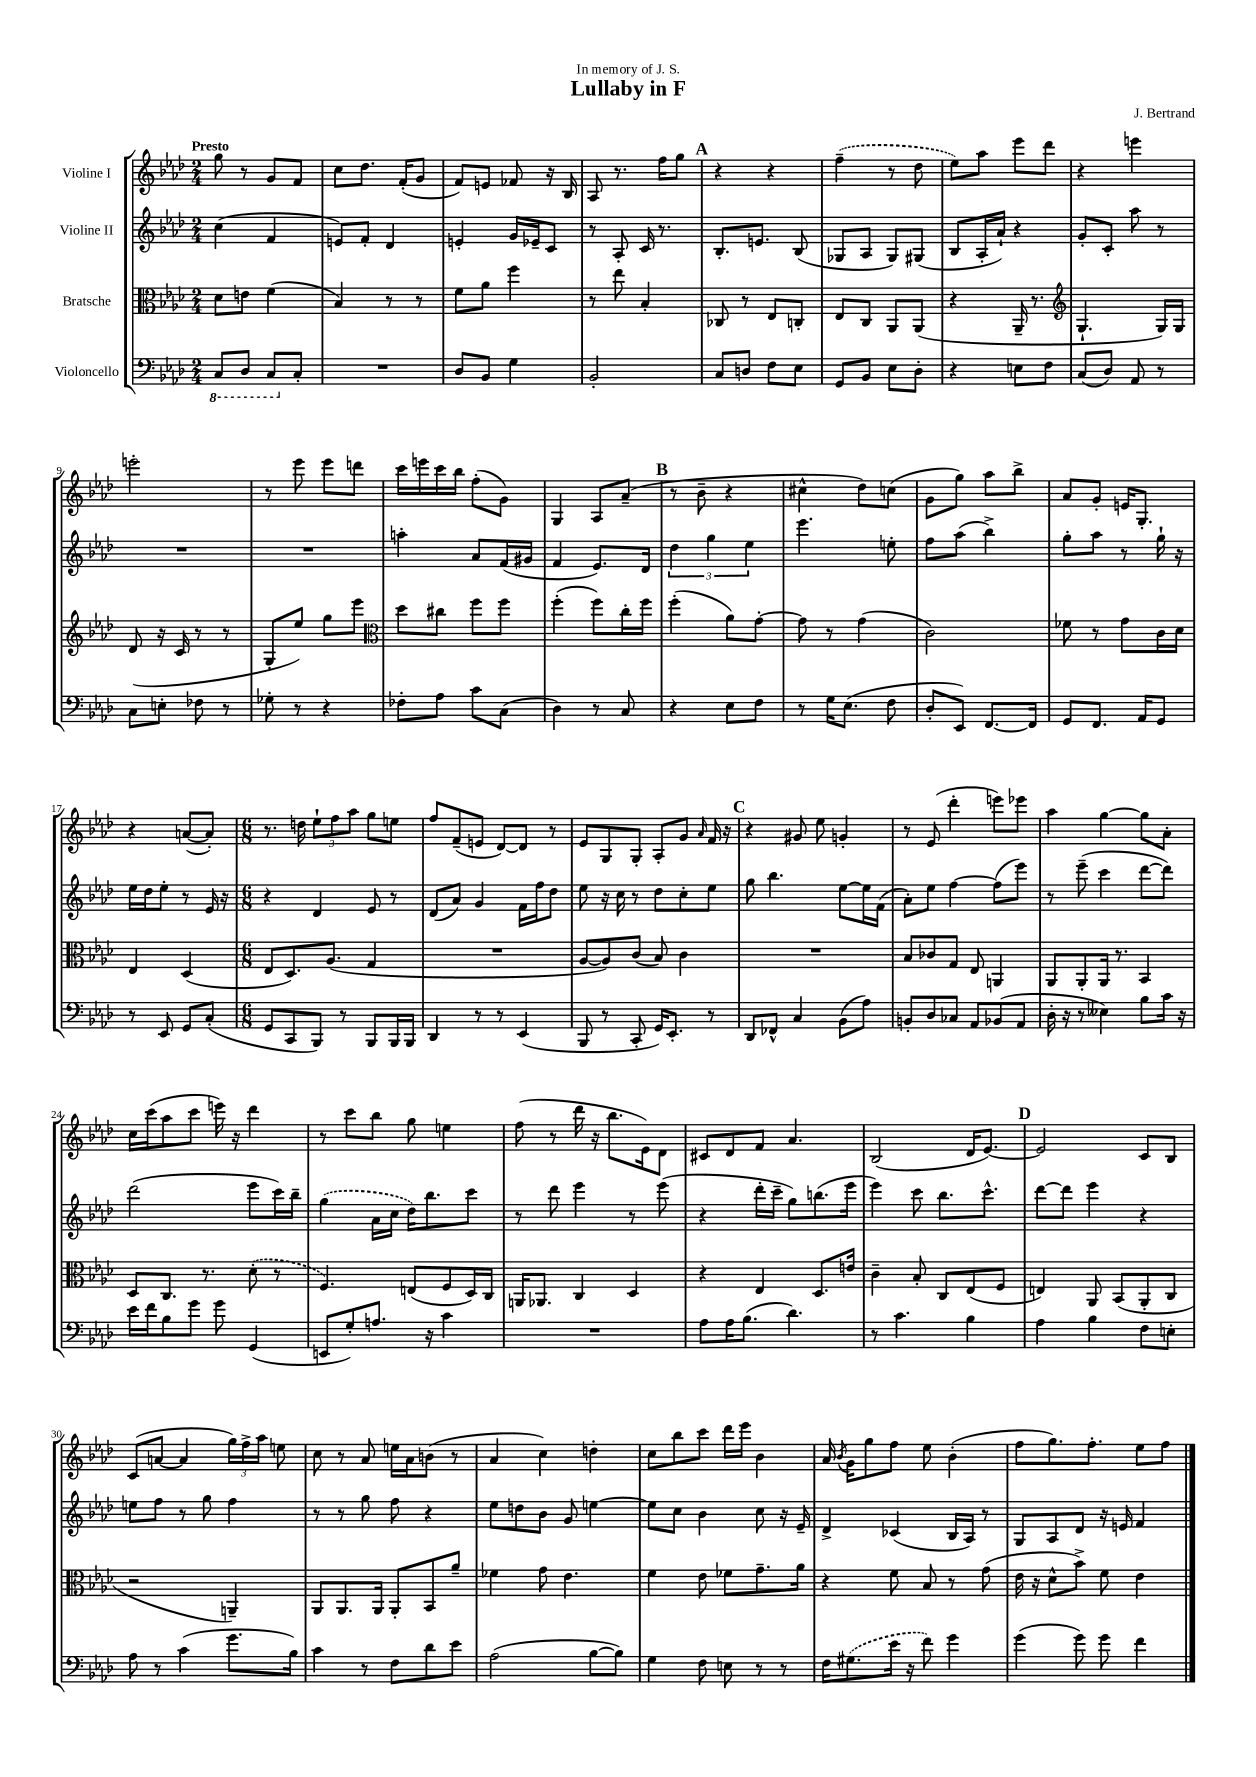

**kern	**kern	**kern	**kern
*staff4	*staff3	*staff2	*staff1
*clefF4	*clefC3	*clefG2	*clefG2
*k[b-e-a-d-]	*k[b-e-a-d-]	*k[b-e-a-d-]	*k[b-e-a-d-]
*M2/4	*M2/4	*M2/4	*M2/4
8CC/L	8d-\L	(4cc\	8gg\
8DD-/J	8e\J	.	8r
8CC/L	(4f\	4f/	8g/L
8C'/J	.	.	8f/J
=	=	=	=
2r	4B-/)	8e/L)	8cc\L
.	.	8f'/J	8.dd-\J
.	8r	4d-/	.
.	.	.	(16f'/LK
.	8r	.	8g/J
=	=	=	=
8D-/L	8f\L	4e'/	8f/L)
8BB-/J	8a-\J	.	8e/J
4G\	4ff\	16g/LL	8f-/
.	.	16e-~/J	.
.	.	8c/J	16r
.	.	.	16B-/
=	=	=	=
2BB-'/	8r	8r	8A-/
.	8ee-\	8A-'/	8.r
.	4B-'/	16c/	.
.	.	8.r	16ff\LK
.	.	.	8gg\J
=	=	=	=
8C/L	8C-/	8.B-'/L	4r
8D/J	8r	.	.
.	.	8.e/J	.
8F\L	8E-/L	.	4r
8E-\J	8C'/J	(8B-/	.
=	=	=	=
8GG/L	8E-/L	8G-/L	(4ff~\
8BB-/J	8C/J	8A-/J	.
8E-\L	8AA-/L	8G-/L)	8r
8D-'\J	(8AA-/J	(8G#/J	8dd-\
=	=	=	=
4r	4r	8B-/L	8ee-\L)
.	.	16A-'/L	8aa-\J
.	.	16a-`/JJ)	.
8E\L	16AA-~/	4r	8eee-\L
.	8.r	.	.
8F\J	.	.	8ddd-\J
=	=	=	=
*	*clefG2	*	*
(8C/L	4.G`/	8g'/L	4r
8D-/J)	.	8c'/J	.
8AA-/	.	8aa-\	4eee\
8r	16G/LL)	8r	.
.	16G/JJ	.	.
=	=	=	=
8C\L	(8d-/	2r	2eee'\
8E'\J	16r	.	.
.	16c/	.	.
8F-\	8r	.	.
8r	8r	.	.
=	=	=	=
8G-'\	8G'/L	2r	8r
8r	8ee-/J)	.	8eee-\
4r	8gg\L	.	8eee-\L
.	8eee-\J	.	8ddd\J
=	=	=	=
*	*clefC3	*	*
8F-'\L	8dd-\L	4aa'\	16ccc\LL
.	.	.	16eee\
8A-\J	8cc#\J	.	16ccc\
.	.	.	16bb-\JJ
8c\L	8ff\L	8a-/L	(8ff'\L
(8C\J	8ff\J	(16f/L	8g\J)
.	.	16g#/JJ	.
=	=	=	=
4D-\)	(4ff'\	4f/	4G/
8r	8ff\L)	8.e-/L)	8A-/L
8C/	16cc'\L	.	(8a-~/J
.	16ff\JJ	16d-/Jk	.
=	=	=	=
4r	(4ff'\	6dd-\	8r
.	.	.	8b-~\
.	.	6gg\	.
8E-\L	8a-\L)	.	4r
.	.	6ee-\	.
8F\J	[8g'\J	.	.
=	=	=	=
8r	8g\]	4.eee-\	4cc#^^\
16G\LK	8r	.	.
(8.E-\J	.	.	.
.	(4g\	.	8dd-\L)
8F\	.	8ee'\	(8cc\J
=	=	=	=
8D-'/L	2c\)	8ff\L	8g\L
8EE-/J)	.	(8aa-\J	8gg\J)
[8.FF/L	.	4bb-^\)	8aa-\L
.	.	.	8bb-^\J
16FF/]Jk	.	.	.
=	=	=	=
8GG/L	8f-\	8gg'\L	8a-/L
8.FF/J	8r	8aa-\J	8g'/J
.	8g\L	8r	16e/LK
16AA-/LK	.	.	8.G'/J
8GG/J	16c\L	16gg`\	.
.	16d-\JJ	16r	.
=	=	=	=
8r	4E-/	16ee-\LL	4r
.	.	16dd-\J	.
8EE-/	.	8ee-'\J	.
8GG/L	(4D-/	8r	([8a/L
(8C'/J	.	16e-/	8a'/]J)
.	.	16r	.
=	=	=	=
*M6/8	*M6/8	*M6/8	*M6/8
8GG/L	8E-/L	4r	8.r
8CC/	8.D-/)	.	.
.	.	.	16dd\
8BBB-/J)	.	4d-/	12ee-`\L
.	(8.A-/J	.	.
.	.	.	12ff\
8r	.	.	.
.	.	.	12aa-\J
8BBB-/L	4G/	8e-/	8gg\L
16BBB-/L	.	8r	8ee\J
16BBB-/JJ	.	.	.
=	=	=	=
4DD-/	2.r	(8d-/L	8ff/L
.	.	8a-/J)	(8f~/
8r	.	4g/	8e/J
8r	.	.	[8d-/L)
(4EE-/	.	16f\LL	8d-/]J
.	.	16ff\J	.
.	.	8dd-\J	8r
=	=	=	=
8BBB-/	[8A-/L	8ee-\	8e-/L
8r	8A-/])	16r	8G/
.	.	16cc\	.
8CC'/	(8c/J	8r	8G'/J
16GG/LK)	8B-/)	8dd-\L	8A-'/L
8.EE-'/J	.	.	.
.	4c\	8cc'\	8g/J
.	.	.	16qqa-/
8r	.	8ee-\J	16f/
.	.	.	16r
=	=	=	=
8DD-/L	2.r	8gg\	4r
8FF-^^/J	.	4.bb-\	.
4C/	.	.	8g#/
.	.	.	8ee-\
(8BB-\L	.	[8ee-\L	4g'/
8A-\J)	.	16ee-\]L	.
.	.	(16f\JJ	.
=	=	=	=
8BB'/L	8B-/L	8a-'\L)	8r
8D-/	8c-/	8ee-\J	(8e-/
8C-/J	8G/J	[4ff\	4ddd-'\
8AA-/L	8E-/	.	.
(8BB-/	4AA/	(8ff\]L	8eee\L)
8AA-/J	.	8eee-\J)	8eee-\J
=	=	=	=
16D-'\	8AA-/L	8r	4aa-\
16r	.	.	.
8r	8AA-'/	(8eee-~\	.
4E--\)	16AA-/Jk	4ccc\	[4gg\
.	8.r	.	.
8B-\L	4BB-/	[8ddd-\L	8gg\]L
16c\Jk	.	8ddd-\]J)	8a-'\J
16r	.	.	.
=	=	=	=
16e-\LL	8D-/L	(2ddd-\	16cc\LL
16f\J	.	.	(16ccc\J
8B-\	8.C/J	.	8aa-\
8g\J	.	.	8ccc\J
.	8.r	.	.
8g\	.	.	16eee\)
.	.	.	16r
(4GG/	(8d-'\	8eee-\L	4ddd-\
.	8r	16ccc\L)	.
.	.	16bb-~\JJ	.
=	=	=	=
8EE/L	4.F/)	(4gg\	8r
8G'/)	.	.	8ccc\L
8.A/J	.	16a-\LL	8bb-\J
.	.	16cc\JJ	.
.	(8E/L	16dd-\LK)	8gg\
16r	.	8.bb-\	.
4c\	8F/	.	4ee\
.	16D-/L)	8ccc\J	.
.	16C/JJ	.	.
=	=	=	=
2.r	16AA/LK	8r	(8ff\
.	8.AA-/J	.	.
.	.	8ddd-\	8r
.	4C/	4eee-\	16ddd-\
.	.	.	16r
.	.	.	8.bb-\L
.	4D-/	8r	.
.	.	.	16e-\k)
.	.	(8eee-\	8d-\J
=	=	=	=
8A-\L	4r	4r	8c#/L
16A-\K	.	.	8d-/
(8.B-\J	.	.	.
.	4E-/	16ddd-'\LL	8f/J
.	.	16ccc~\JJ	.
4.d-\)	.	8gg\L)	4.a-/
.	8.D-/L	(8.bb\	.
.	16e/Jk	16eee-\Jk	.
=	=	=	=
8r	4c~\	4eee-\)	(2B-/
4.c\	.	.	.
.	8B-'/	8ccc\	.
.	8C/L	8.bb-\L	.
4B-\	(8E-/	.	16d-/LK
.	.	8.ccc^^\J	[8.e-/J)
.	8F/J	.	.
=	=	=	=
4A-\	4E/)	[8ddd-\L	2e-/]
.	.	8ddd-\]J	.
4B-\	8AA-/	4eee-\	.
.	(8BB-/L	.	.
8F\L	8AA-'/	4r	8c/L
8E'\J	8C/J	.	8B-/J
=	=	=	=
8A-\	2r	8ee\L	(8c/L
8r	.	8ff\J	[8a/J
(4c\	.	8r	4a/]
.	.	8gg\	.
8.g\L	4AA~/)	4ff\	24gg\LL)
.	.	.	24ff^\
.	.	.	24aa-\JJ
.	.	.	8ee\
16B-\Jk)	.	.	.
=	=	=	=
4c\	8AA-/L	8r	8cc\
.	8.AA-/	8r	8r
8r	.	8gg\	8a-/
.	16AA-/Jk	.	.
8F\L	8AA-'/L	8ff\	16ee\LL
.	.	.	16a-\J
8d-\	8BB-/	4r	(8b\J
8e-\J	8a-~/J	.	8r
=	=	=	=
(2A-\	4f-\	8ee-\L	4a-/
.	.	8dd\	.
.	8g\	8b-\J	4cc\)
.	4.e-\	8g/	.
[8B-\L	.	[4ee\	4dd'\
8B-\]J)	.	.	.
=	=	=	=
4G\	4f\	8ee\]L	8cc\L
.	.	8cc\J	8bb-\
8F\	8e-\	4b-\	8ccc\J
8E\	8f-\L	.	16ddd-\LL
.	.	.	16eee-\JJ
8r	8.g~\	8cc\	4b-\
8r	.	16r	.
.	16a-\Jk	16e-~/	.
=	=	=	=
16F\LK	4r	4d-^/	16a-/
.	.	.	8qb-/
(8.G#\	.	.	16g\LK
.	.	.	8gg\
16e-\Jk	8f\	(4c-/	8ff\J
16r	.	.	.
8f\)	8B-/	.	8ee-\
4g\	8r	16B-/LL	(4b-'\
.	.	16A-/JJ)	.
.	(8g\	8r	.
=	=	=	=
(4g\	16e-\	8G/L	8ff\L
.	16r	.	.
.	8d-^^\L	8A-/	8.gg\)
8g\)	8b-^\J)	8d-/J	.
.	.	.	8.ff'\J
8g\	8f\	16r	.
.	.	16e/	.
4f\	4e-\	4f/	8ee-\L
.	.	.	8ff\J
==	==	==	==
*-	*-	*-	*-
